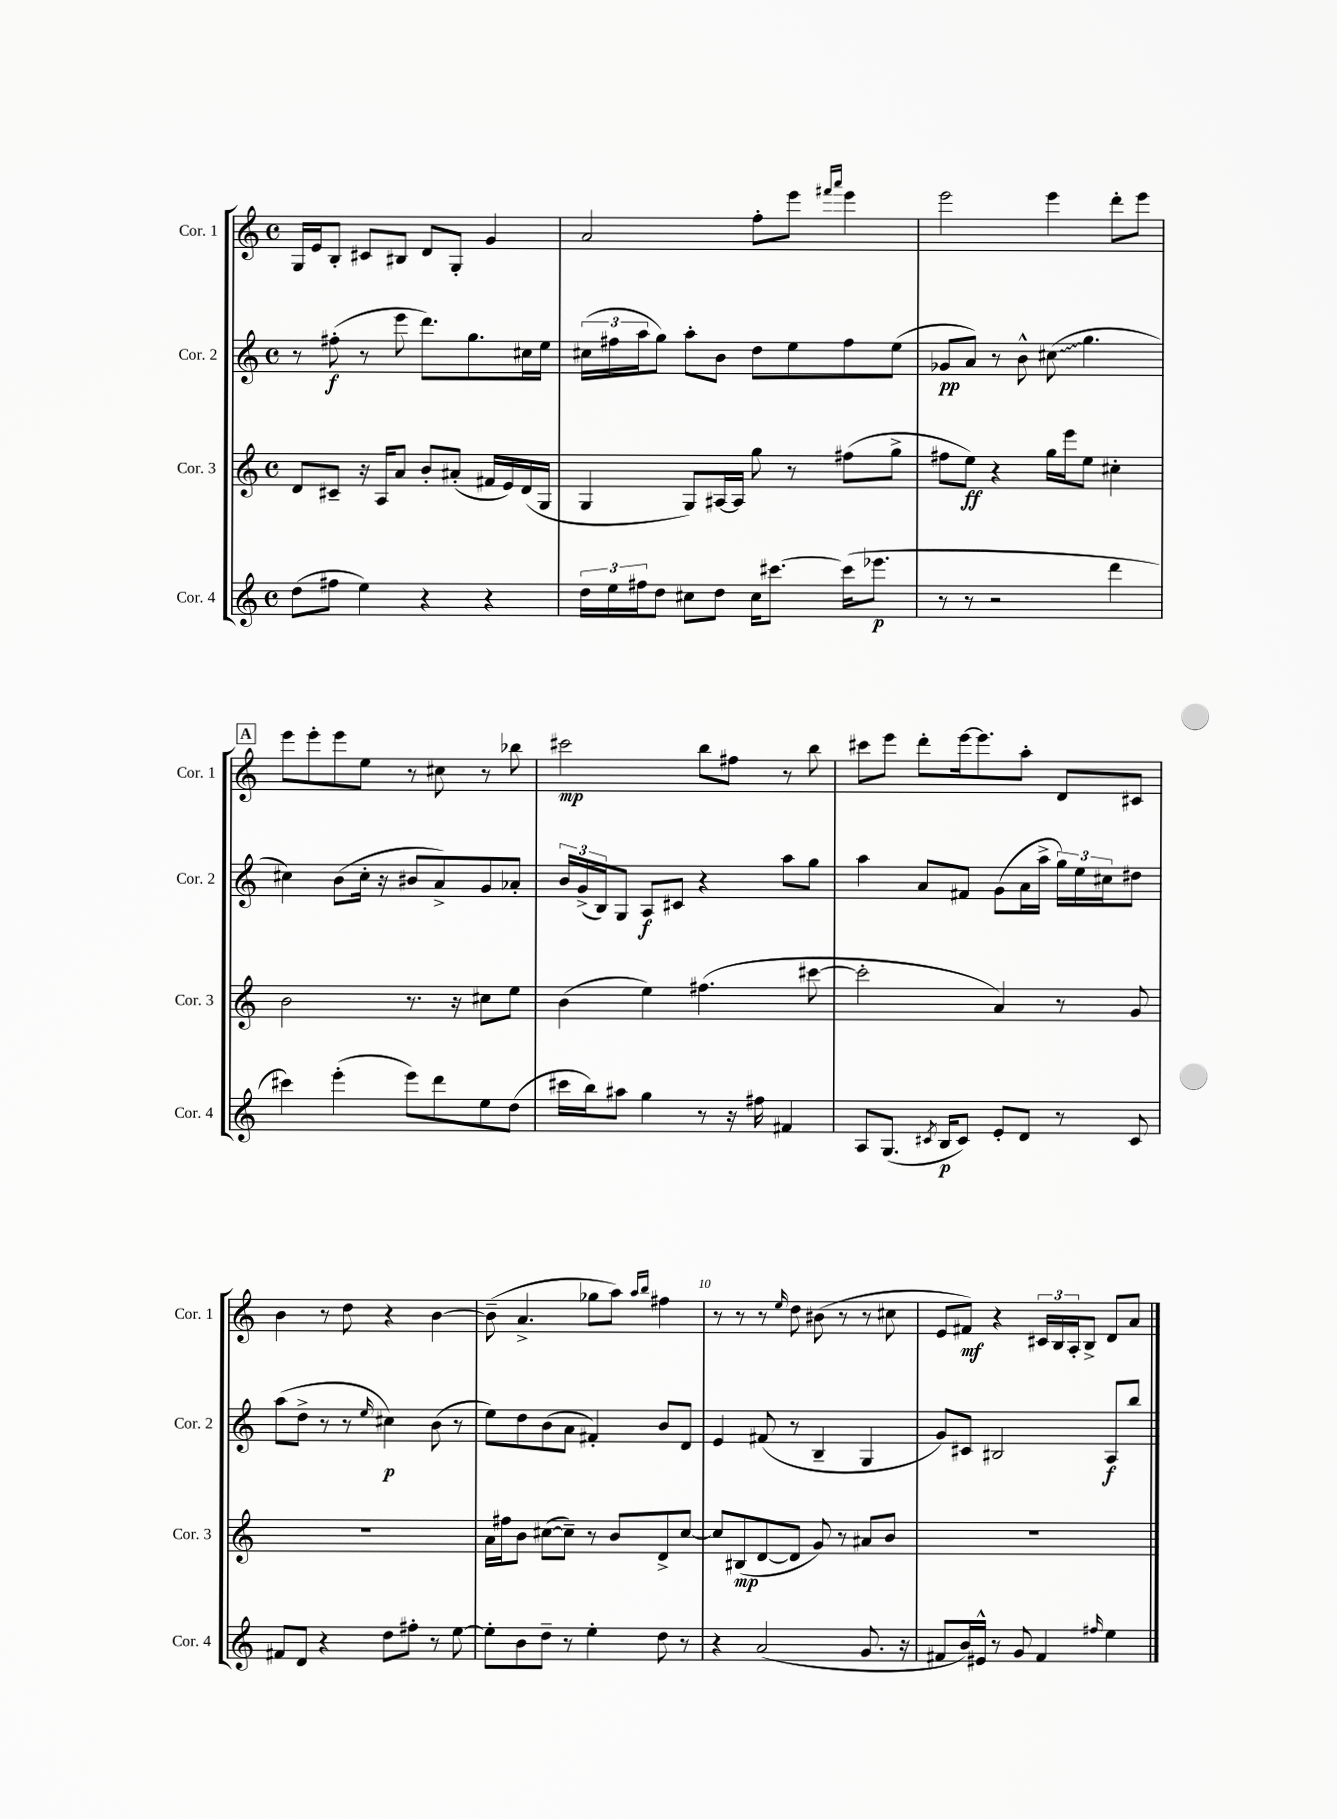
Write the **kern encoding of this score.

**kern	**kern	**kern	**kern
*staff4	*staff3	*staff2	*staff1
*clefG2	*clefG2	*clefG2	*clefG2
*k[]	*k[]	*k[]	*k[]
*M4/4	*M4/4	*M4/4	*M4/4
*met(c)	*met(c)	*met(c)	*met(c)
(8dd	8d	8r	16G
.	.	.	16e
8ff#	8c#~	(8ff#'	8B'
4ee)	16r	8r	8c#
.	16A	.	.
.	8a	8eee	8B#
4r	8b'	8.ddd)	8d
.	(8a#'	.	8G'
.	.	8.gg	.
4r	16f#	.	4g
.	16e)	.	.
.	(16d	16cc#	.
.	16G	16ee	.
=	=	=	=
24dd	4G	(24cc#	2a
24ee	.	24ff#	.
24ff#	.	24aa	.
8dd	.	8gg)	.
8cc#	8G)	8aa'	.
8dd	[16A#	8b	.
.	16A#]	.	.
16cc#	8gg	8dd	8ff'
[8.ccc#	.	.	.
.	8r	8ee	8eee
.	.	.	16qqfff#
.	.	.	16qqaaa
(16ccc#]	(8ff#	8ff#	4eee
8.eee-	.	.	.
.	8gg^	(8ee	.
=	=	=	=
8r	8ff#	8g-	2eee
8r	8ee)	8a)	.
2r	4r	8r	.
.	.	8b^^	.
.	16gg	(8cc#	4eee
.	16eee	.	.
.	8ee	4.gg	.
4ddd	4cc#'	.	8ddd'
.	.	.	8eee
=	=	=	=
4ccc#)	2b	4cc#)	8eee
.	.	.	8eee'
(4eee'	.	(8b	8eee
.	.	16cc#'	8ee
.	.	16r	.
8eee)	8.r	8b#	8r
8ddd	.	8a^)	8cc#
.	16r	.	.
8ee	8cc#	8g	8r
(8dd	8ee	8a-'	8bb-
=	=	=	=
16ccc#	(4b	24b	2ccc#
.	.	(24g^	.
16bb)	.	.	.
.	.	24B)	.
8aa#	.	8G	.
4gg	4ee)	8A	.
.	.	8c#	.
8r	(4.ff#	4r	8bb
16r	.	.	8ff#
16ff#	.	.	.
4f#	.	8aa	8r
.	[8ccc#	8gg	8bb
=	=	=	=
8A	2ccc#']	4aa	8ccc#
(8.G	.	.	8eee
.	.	8a	8ddd'
8qc#	.	.	.
16B	.	.	.
8c#)	.	8f#	[16eee
.	.	.	8.eee]
8e'	4a)	(8g	.
8d	.	16a	8aa'
.	.	16aa^	.
8r	8r	24gg)	8d
.	.	24ee	.
.	.	24cc#	.
8c#	8g	8dd#	8c#
=	=	=	=
8f#	1r	(8aa	4b
8d	.	8dd^	.
4r	.	8r	8r
.	.	8r	8dd
.	.	16qqee	.
8dd	.	4cc#)	4r
8ff#'	.	.	.
8r	.	(8b	[4b
[8ee	.	8r	.
=	=	=	=
8ee']	16a	8ee)	(8b~]
.	16ff#	.	.
8b	8b	8dd	4.a^
8dd~	([8cc#	(8b	.
8r	8cc#~])	8a	.
4ee'	8r	4f#')	8gg-
.	8b	.	8aa)
.	.	.	16qqaa
.	.	.	16qqbb
8dd	8d^	8b	4ff#
8r	[8cc#	8d	.
=	=	=	=
4r	8cc#]	4e	8r
.	(8B#	.	8r
(2a	[8d	(8f#	8r
.	.	.	16qqee
.	8d]	8r	8dd
.	8g)	4B~	(8b#
.	8r	.	8r
8.g	8a#	4G	8r
.	8b	.	8cc#
16r	.	.	.
=	=	=	=
8f#	1r	8g)	8e
16b)	.	8c#	8f#)
16e#^^	.	.	.
8r	.	2B#	4r
8g	.	.	.
4f#	.	.	24c#
.	.	.	24B
.	.	.	24A'
.	.	.	8B^
16qqff#	.	.	.
4ee	.	8A	8d
.	.	8bb	8a
==	==	==	==
*-	*-	*-	*-
